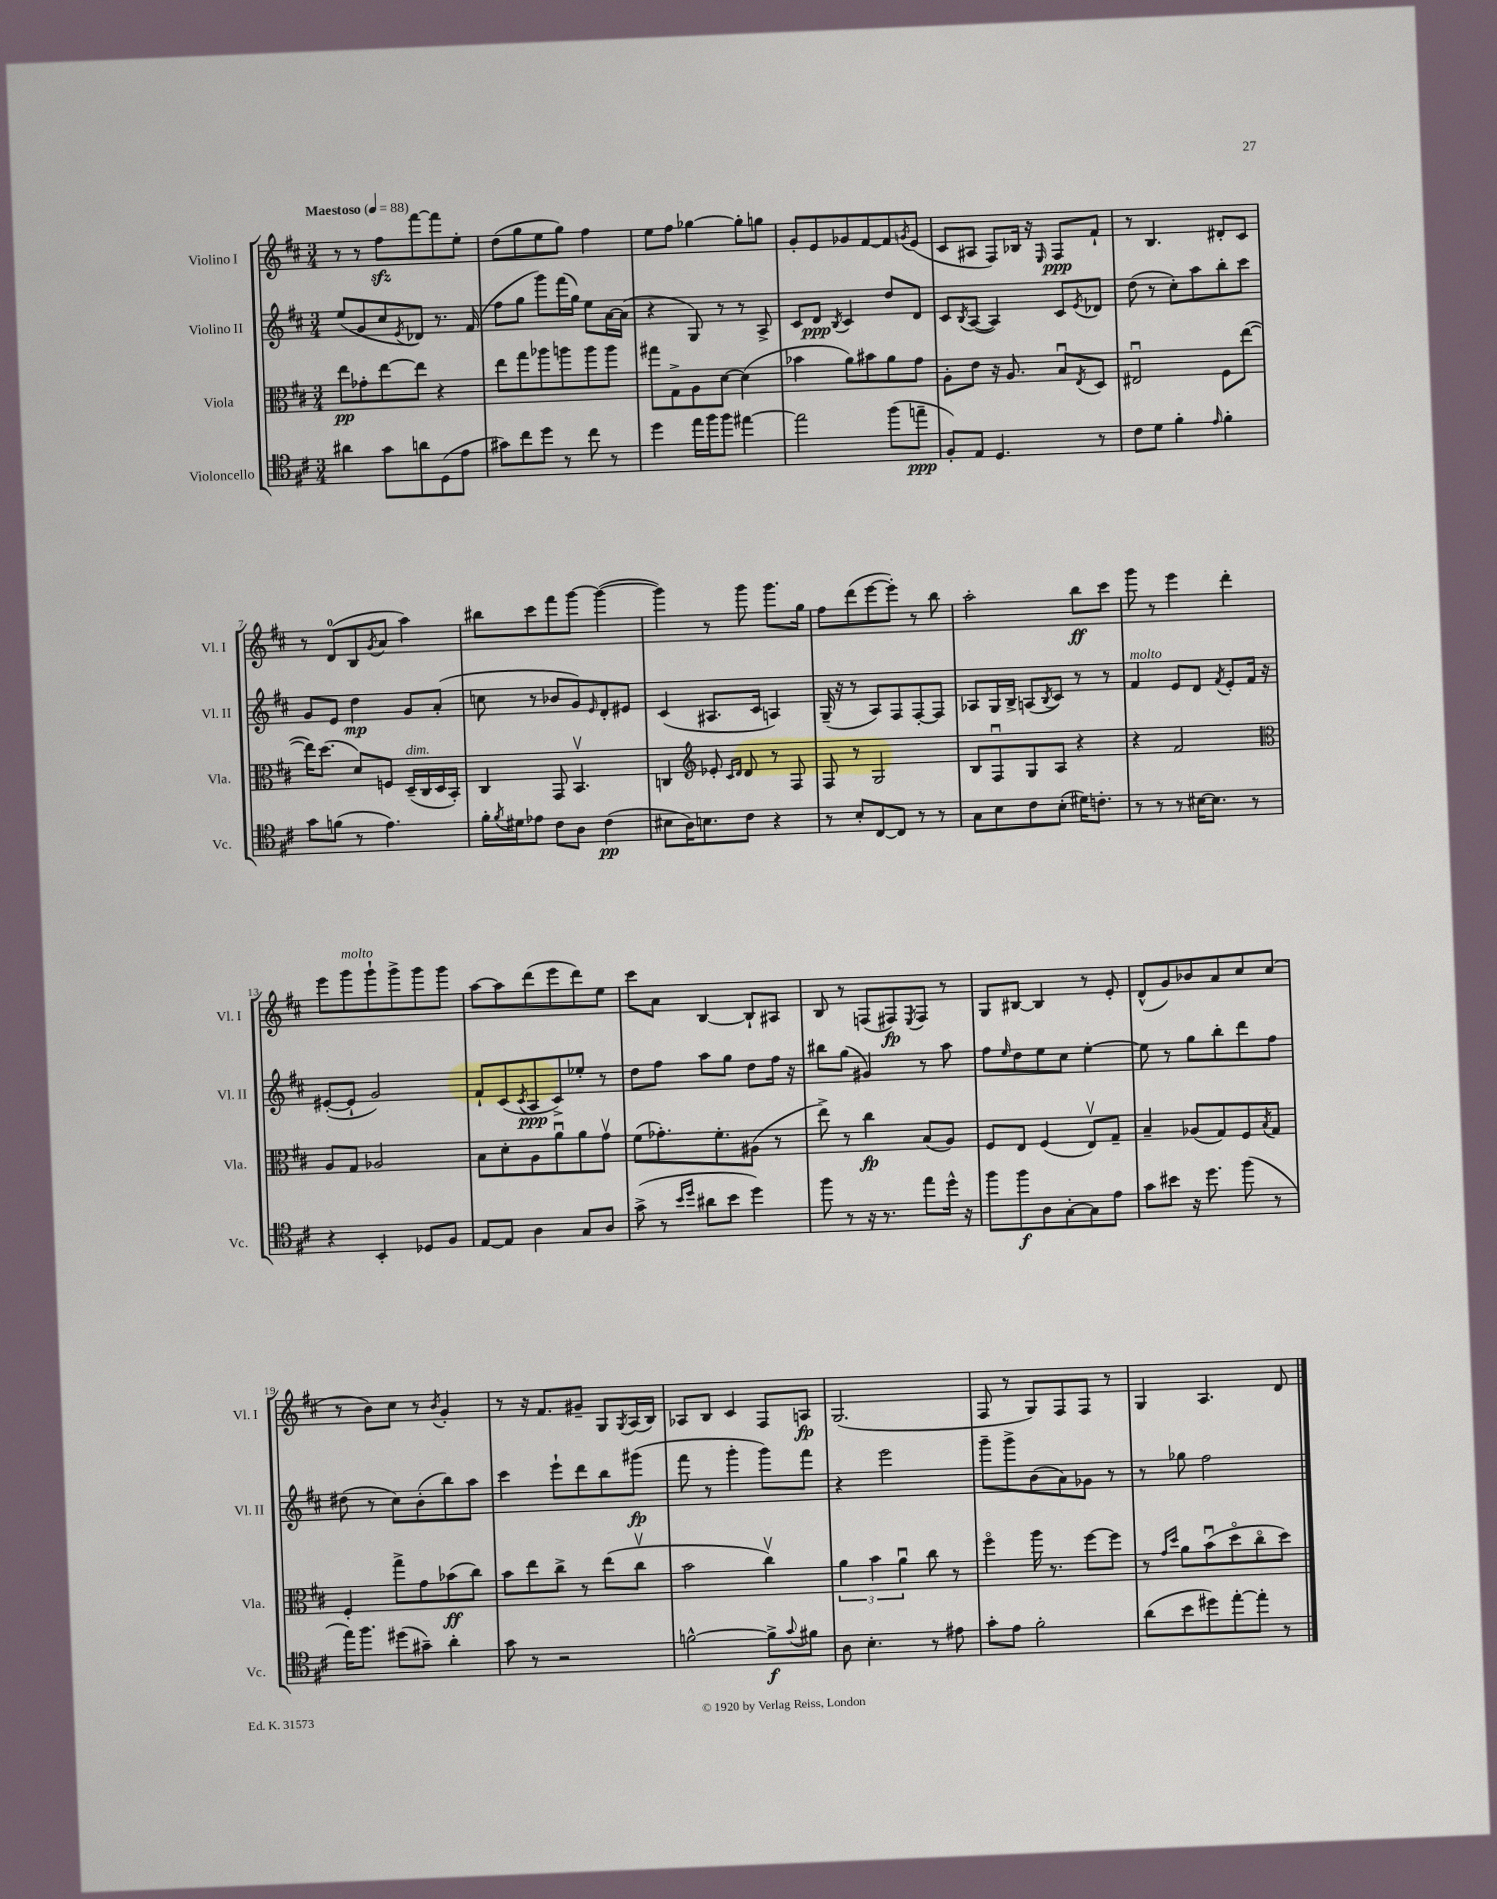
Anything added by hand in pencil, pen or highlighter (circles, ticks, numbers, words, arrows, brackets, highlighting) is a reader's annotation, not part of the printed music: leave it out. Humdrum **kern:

**kern	**dynam	**kern	**dynam	**kern	**dynam	**kern	**dynam
*part4	*part4	*part3	*part3	*part2	*part2	*part1	*part1
*staff4	*staff4	*staff3	*staff3	*staff2	*staff2	*staff1	*staff1
*I"Violoncello	*	*I"Viola	*	*I"Violino II	*	*I"Violino I	*
*I'Vc.	*	*I'Vla.	*	*I'Vl. II	*	*I'Vl. I	*
*clefC4	*	*clefC3	*	*clefG2	*	*clefG2	*
*k[f#c#]	*	*k[f#c#]	*	*k[f#c#]	*	*k[f#c#]	*
*M3/4	*	*M3/4	*	*M3/4	*	*M3/4	*
*MM88	*	*MM88	*	*MM88	*	*MM88	*
=1	=1	=1	=1	=1	=1	=1	=1
!	!	!	!	!	!	!LO:TX:a:B:t=Maestoso	!
4a#X\	.	8ee\L	pp	(8ee/L	.	8r	.
.	.	8g-X'\	.	8g/	.	8r	.
8g\L	.	[8ee\	.	8cc#/	.	8ff#zz\L	.
.	.	.	.	8qe/	.	.	.
8an\	.	8ee\J]	.	8d-X/J)	.	[8fff#\	.
(8D\	.	4r	.	8.r	.	8fff#\]	.
8e\J	.	.	.	.	.	8ee'\J	.
.	.	.	.	(16f#/	.	.	.
=2	=2	=2	=2	=2	=2	=2	=2
8g#X\L)	.	8ee\L	.	8ff#\L	.	(8dd\L	.
8cc#\	.	8gg\	.	8gg\J	.	8gg\	.
8dd\J	.	8aa-X\	.	8ggg\L)	.	8ee\	.
8r	.	8aan\	.	(16fff#\L	.	8gg\J)	.
.	.	.	.	16gg\JJ)	.	.	.
8cc#\	.	8aa\	.	8ee\L	.	4ff#\	.
8r	.	8aa\J	.	[16a\L	.	.	.
.	.	.	.	(16a\JJ]	.	.	.
=3	=3	=3	=3	=3	=3	=3	=3
4dd\	.	8gg#X\L	.	4r	.	8ee\L	.
.	.	8G^\	.	.	.	8ff#\J	.
16ee\LL	.	8A\	.	8G/)	.	[4gg-X\	.
16ff#\J	.	.	.	.	.	.	.
8ff#\J	.	[8d\J	.	8r	.	.	.
[4ee#X\	.	(4d\]	.	8r	.	8gg-'\L]	.
.	.	.	.	8A^/	.	8ggn\J	.
=4	=4	=4	=4	=4	=4	=4	=4
2ee#\]	.	4b-X\	.	8c#/L	.	8g'/L	.
.	.	.	.	8d/J	ppp	8e/	.
.	.	.	.	8qB/	.	.	.
.	.	8a\L)	.	4c#/	.	8g-X/	.
.	.	8b#X\	.	.	.	[8f#/	.
(8ff#\L	.	8a\	.	8dd/L	.	8f#/]	.
.	.	.	.	.	.	8qgn/	.
8een~\J	ppp	8g\J	.	8d/J	.	(8e/J	.
=5	=5	=5	=5	=5	=5	=5	=5
8F#'/L)	.	8A'\L	.	8c#/L	.	8c#/L	.
.	.	.	.	8qB/	.	.	.
8E/J	.	8e\J	.	([8A/J	.	8A#X/J	.
4.D/	.	16r	.	4A/])	.	8F#/L)	.
.	.	8.A/	.	.	.	.	.
.	.	.	.	.	.	16B-X/Jk	.
.	.	.	.	.	.	16r	.
.	.	.	.	.	.	16qqE/	.
.	.	8Bu/L	.	8c#/L	.	8F#/L	ppp
.	.	8qE/	.	8qe/	.	.	.
8r	.	8D/J	.	8d-X/J	.	8f#`/J	.
=6	=6	=6	=6	=6	=6	=6	=6
8c#\L	.	2E#Xu/	.	(8dd\	.	8r	.
8d\J	.	.	.	8r	.	4.B/	.
4f#'\	.	.	.	8cc#'\L)	.	.	.
.	.	.	.	8aa\	.	.	.
16qqe/	.	.	.	.	.	.	.
4f#'\	.	8F#\L	.	8bb'\	.	8d#X'/L	.
.	.	([8ee\J	.	8ccc#\J	.	8c#/J	.
!!LO:LB:g=z
=7	=7	=7	=7	=7	=7	=7	=7
8g\L	.	16ee\KL])	.	8g/L	.	8r	.
.	.	(8.dd\J	.	.	.	.	.
(8fn\J	.	.	.	8e/J	.	(8d/L	.
8r	.	8d/L)	.	4dd\	mp	8B/	.
.	.	.	.	.	.	8qg/	.
4.e\)	.	8Fn/J	.	.	.	8a/J	.
!	!	!LO:TX:a:i:t=dim.	!	!	!	!	!
.	.	(16D~/LL	.	8g/L	.	4aa\)	.
.	.	16C#/	.	.	.	.	.
.	.	16D/	.	(8a'/J	.	.	.
.	.	16BB'/JJ)	.	.	.	.	.
=8	=8	=8	=8	=8	=8	=8	=8
16f#'\LL	.	4C#/	.	8ccn\	.	8bb#X\L	.
8qf#/	.	.	.	.	.	.	.
16d#X\J	.	.	.	.	.	.	.
8e-X\J	.	.	.	8r	.	8ccc#\	.
8c#\L	.	8GG/	.	8b-X/L	.	8fff#\	.
8A\J	.	4.BBv/	.	8g/)	.	[8ggg\J	.
.	.	.	.	16qqe/	.	.	.
(4c#\	pp	.	.	8d'/	.	(4ggg\_	.
.	.	.	.	8e#X/J	.	.	.
=9	=9	=9	=9	=9	=9	=9	=9
8B#X\L	.	4Cn/	.	(4c#/	.	4ggg\])	.
16A\K)	.	.	.	.	.	.	.
8.Bn\	.	.	.	.	.	.	.
*	*	*clefG2	*	*	*	*	*
.	.	8e-X'/	.	8.A#X/L	.	8r	.
.	.	16qqc#/LL	.	.	.	.	.
.	.	16qqd/JJ	.	.	.	.	.
8c#\J	.	8d/	.	.	.	8ggg\	.
.	.	.	.	16c#/Jk	.	.	.
4r	.	8r	.	4An/)	.	8.ggg\L	.
.	.	8F#/	.	.	.	.	.
.	.	.	.	.	.	16gg\Jk	.
=10	=10	=10	=10	=10	=10	=10	=10
8r	.	8F#/	.	(16G~/	.	8ff#\L	.
.	.	.	.	16r	.	.	.
8B'/L	.	8r	.	8r	.	(8ddd\	.
[8C#/	.	2G/	.	8A/L)	.	[8eee\	.
8C#/J]	.	.	.	8F#/	.	8eee'\J])	.
8r	.	.	.	[8F#'/	.	8r	.
8r	.	.	.	8F#/J]	.	8bb\	.
=11	=11	=11	=11	=11	=11	=11	=11
8G\L	.	8B/L	.	8A-X/L	.	2aa'\	.
8B\	.	8F#u/	.	16G/L	.	.	.
.	.	.	.	16B^/JJ	.	.	.
8c#\	.	8G/	.	(8An/L	.	.	.
.	.	.	.	8qB/	.	.	.
(8B'\J	.	8A/J	.	8c#/J)	.	.	.
16d#X\KL)	.	4r	.	8r	.	8bb\L	ff
8.cn'\J	.	.	.	.	.	.	.
.	.	.	.	8r	.	8ccc#\J	.
=12	=12	=12	=12	=12	=12	=12	=12
!	!	!	!	!LO:TX:a:i:t=molto	!	!	!
8r	.	4r	.	4f#/	.	8ggg\	.
8r	.	.	.	.	.	8r	.
8r	.	2f#/	.	8e/L	.	4eee\	.
[16B#X\KL	.	.	.	8d/J	.	.	.
8.B#\J]	.	.	.	.	.	.	.
.	.	.	.	8qf#/	.	.	.
.	.	.	.	8e'/L	.	4ddd'\	.
8r	.	.	.	16f#/Jk	.	.	.
.	.	.	.	16r	.	.	.
!!LO:LB:g=z
=13	=13	=13	=13	=13	=13	=13	=13
*	*	*clefC3	*	*	*	*	*
4r	.	8A/L	.	([8e#X'/L	.	8eee\L	.
!	!	!	!	!	!	!LO:TX:a:i:t=molto	!
.	.	8G/J	.	8e#`/J]	.	8ggg\	.
4BB'/	.	2A-X/	.	2g/)	.	8ggg`\	.
.	.	.	.	.	.	8ggg^\	.
8D-X/L	.	.	.	.	.	8ggg\	.
8F#/J	.	.	.	.	.	8ggg\J	.
=14	=14	=14	=14	=14	=14	=14	=14
[8E/L	.	8B\L	.	8f#`/L	.	[8aa\L	.
8E/J]	.	8d'\	.	(8c#/	.	8aa\]	.
.	.	.	.	8qc#/	.	.	.
4A\	.	8A\	.	8A/	ppp	(8ddd\	.
.	.	8au\	.	8c#^/)	.	8eee\	.
8G/L	.	8a\	.	8ee-X'/J	.	8ddd\)	.
8A/J	.	8gv\J	.	8r	.	8ee\J	.
=15	=15	=15	=15	=15	=15	=15	=15
(8g^\	.	(8f#\L	.	8dd\L	.	8ccc#\L	.
8r	.	8.g-X'\)	.	8ff#\J	.	8a\J	.
16qqb/LL	.	.	.	.	.	.	.
16qqdd/JJ	.	.	.	.	.	.	.
8a#X\L	.	.	.	8aa\L	.	[4B/	.
.	.	8.f#'\	.	.	.	.	.
8b\J	.	.	.	8gg\J	.	.	.
4dd\)	.	(8A#X\J	.	8dd\L	.	8B`/L]	.
.	.	8r	.	16ff#\Jk	.	8A#X/J	.
.	.	.	.	16r	.	.	.
=16	=16	=16	=16	=16	=16	=16	=16
8ff#\	.	8ee^\)	.	8bb#X\L	.	8B/	.
8r	.	8r	.	(8gg\J	.	8r	.
16r	.	4cc#\	fp	4g#X/)	.	(8Fn/L	.
8.r	.	.	.	.	.	.	.
.	.	.	.	.	.	8F#X/)	fp
.	.	.	.	.	.	8qE/	.
8ee\L	.	(8B/L	.	8r	.	8F#/J	.
16dd^^\Jk	.	8A/J)	.	8aa\	.	8r	.
16r	.	.	.	.	.	.	.
=17	=17	=17	=17	=17	=17	=17	=17
8ff#\L	.	8F#/L	.	8ff#\L	.	8G/L	.
.	.	.	.	16qqee/	.	.	.
8ff#\	f	8E/J	.	8dd\	.	[8B#X/J	.
8A\	.	(4F#/	.	8ee\	.	4B#/]	.
[8G'\	.	.	.	8cc#\J	.	.	.
8G\]	.	8Ev/L)	.	[4ee'\	.	8r	.
8e\J	.	8G~/J	.	.	.	8e'/	.
=18	=18	=18	=18	=18	=18	=18	=18
8g\L	.	4B~/	.	8ee\]	.	(8d^^/L	.
8b#X\J	.	.	.	8r	.	8g/)	.
16r	.	(8A-X/L	.	8gg\L	.	8b-X/	.
8.dd\	.	.	.	.	.	.	.
.	.	8G/)	.	8bb'\	.	8a/	.
(8ff#\	.	8F#/	.	8ddd\	.	8cc#/	.
.	.	8qB/	.	.	.	.	.
8r	.	8G/J	.	8ff#\J	.	(8cc#/J	.
!!LO:LB:g=z
=19	=19	=19	=19	=19	=19	=19	=19
16ee\KL)	.	4F#'/	.	(8dd#X\	.	8r	.
8.ff#\J	.	.	.	.	.	.	.
.	.	.	.	8r	.	8b\L)	.
(8dd#X\L	.	8gg^\L	.	8cc#\L)	.	8cc#\J	.
8g#X~\J)	.	8g\	.	(8b'\	.	8r	.
.	.	.	.	.	.	8qb/	.
4a'\	.	(8b-X\	ff	8bb\)	.	4g'/	.
.	.	8cc#\J)	.	8aa\J	.	.	.
=20	=20	=20	=20	=20	=20	=20	=20
8g\	.	8b\L	.	4ccc#\	.	8r	.
8r	.	8ee\	.	.	.	16r	.
.	.	.	.	.	.	8.f#/L	.
2r	.	8cc#^\J	.	8eee`\L	.	.	.
.	.	8r	.	8ddd\	.	8g#X~/J	.
.	.	(8ee\L	.	8bb\	.	8G/L	.
.	.	.	.	.	.	8qG/	.
.	.	8cc#v\J	.	(8ggg#X\J	fp	(16A/L	.
.	.	.	.	.	.	16B/JJ)	.
=21	=21	=21	=21	=21	=21	=21	=21
[2fn^^\	.	2b\	.	8fff#\	.	8A-X/L	.
.	.	.	.	8r	.	8B/J	.
.	.	.	.	4ggg'\	.	4c#/	.
8f^\L]	f	4cc#v\)	.	8ggg\L)	.	8F#/L	.
8qqg/	.	.	.	.	.	.	.
8f#X\J	.	.	.	8fff#\J	.	8An/J	fp
=22	=22	=22	=22	=22	=22	=22	=22
8A\	.	6a\	.	4r	.	(2.G/	.
4.B'\	.	.	.	.	.	.	.
.	.	6b\	.	.	.	.	.
.	.	.	.	2eee\	.	.	.
.	.	6au\	.	.	.	.	.
8r	.	8cc#\	.	.	.	.	.
8e#X\	.	8r	.	.	.	.	.
=23	=23	=23	=23	=23	=23	=23	=23
8g'\L	.	4ff#\	.	8ggg~\L	.	8F#/	.
8e\J	.	.	.	8ggg^\	.	8r	.
2f#'\	.	16aa\	.	(8b\	.	8G/L)	.
.	.	8.r	.	.	.	.	.
.	.	.	.	8a\)	.	8F#/	.
.	.	[8ff#\L	.	8g-X\J	.	8F#/J	.
.	.	8ff#\J]	.	8r	.	8r	.
=24	=24	=24	=24	=24	=24	=24	=24
(8a\L	.	8r	.	8r	.	4G/	.
.	.	16qqg/LL	.	.	.	.	.
.	.	16qqdd/JJ	.	.	.	.	.
8b\	.	8a\L	.	8gg-X\	.	.	.
8dd#X\)	.	(8bu\	.	2ff#\	.	4.A/	.
[8ee'\	.	8dd\	.	.	.	.	.
8ee'\J]	.	8cc#\	.	.	.	.	.
8r	.	8dd\J)	.	.	.	8d/	.
==	==	==	==	==	==	==	==
*-	*-	*-	*-	*-	*-	*-	*-
